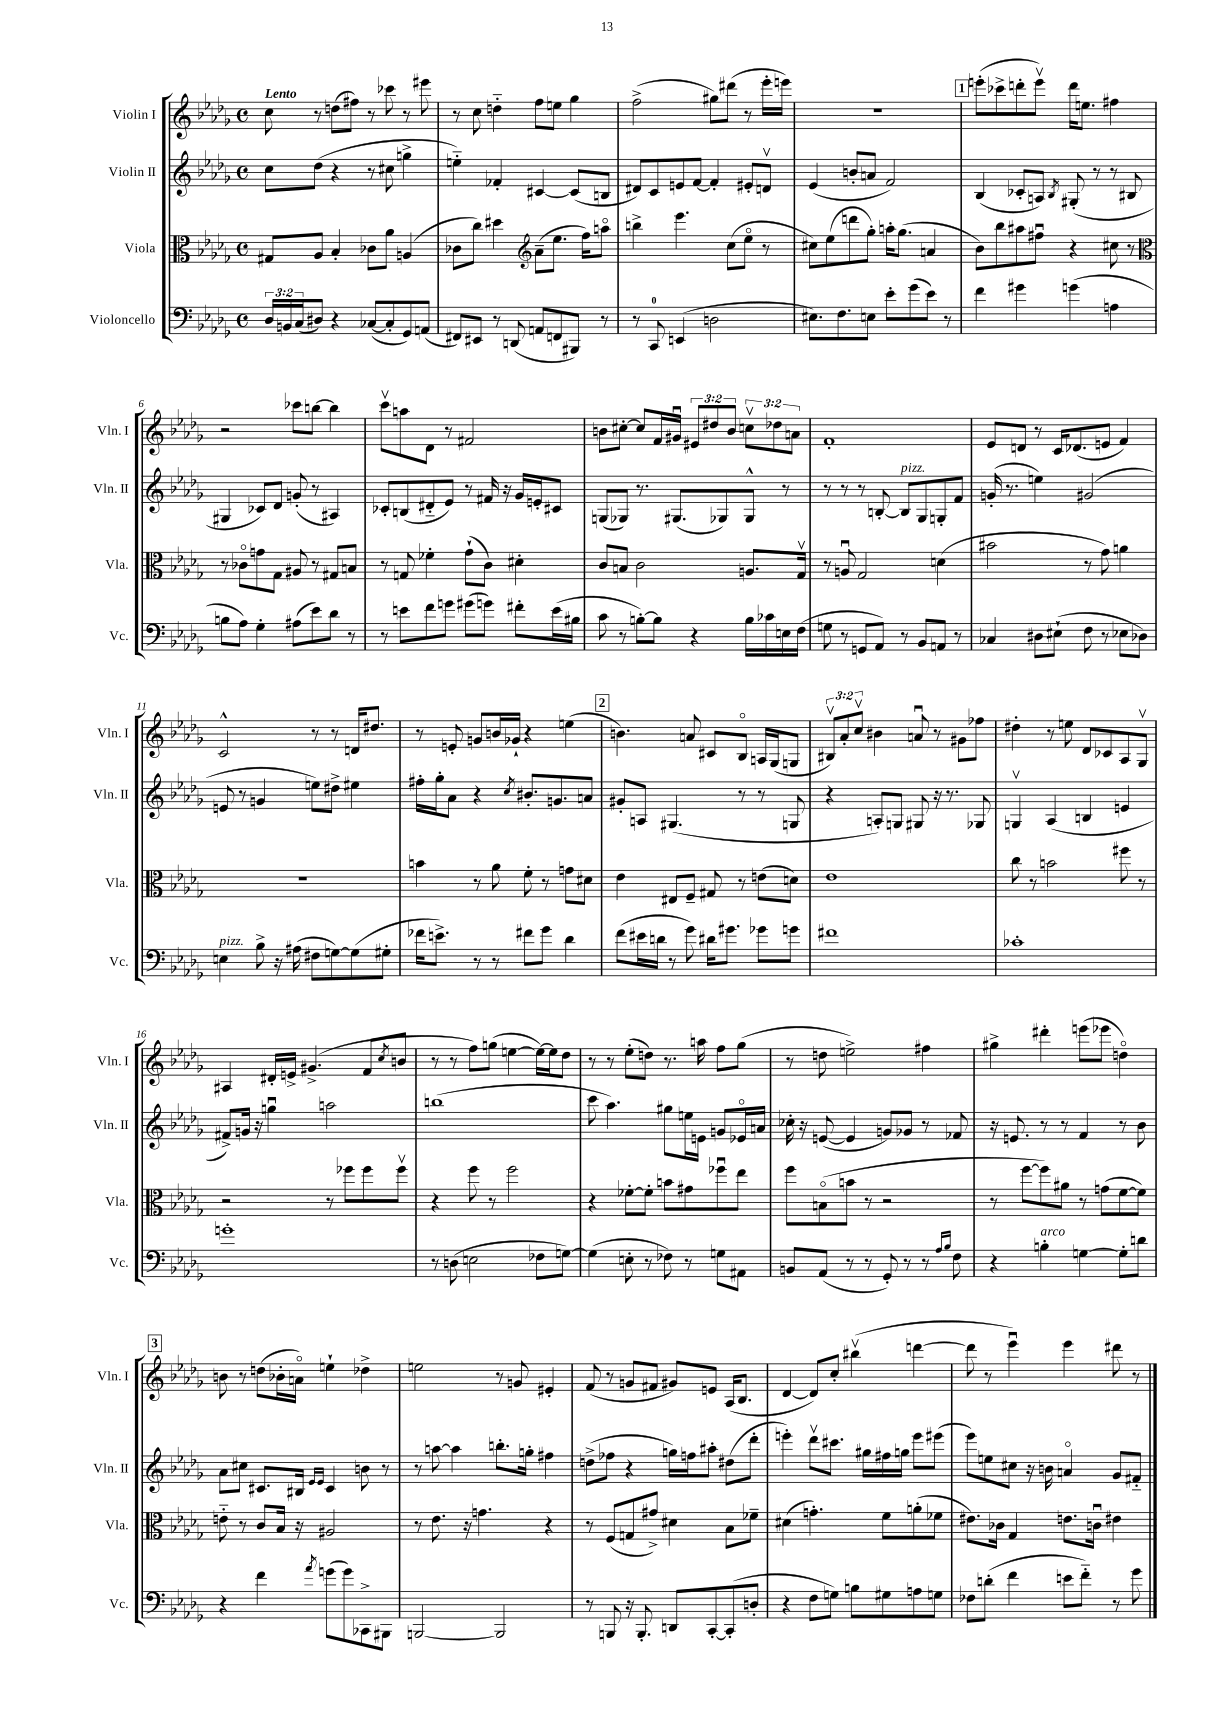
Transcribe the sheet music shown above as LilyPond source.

<<
\new StaffGroup <<
\new Staff = "s0" \with { instrumentName = "Violin I" shortInstrumentName = "Vln. I" } {
    \clef treble \key des \major \defaultTimeSignature \time 4/4 \override Staff.TupletNumber.text = #tuplet-number::calc-fraction-text \tempo "Lento"
    c''8 r8 d''8( fis''8) r8 ces'''8 r8 eis'''8 |
    r8 c''8 d''4-_ f''8 e''8 ges''4 |
    f''2->( gis''8) dis'''8( r8 ees'''16-. e'''16) |
    R1 |
    \mark \markup { \box "1" } e'''8-.( ces'''8-> d'''8-. e'''8\upbow) d'''16 e''8. fis''4 |
    r2 ces'''8 b''8~ b''4 |
    c'''8\upbow a''8 des'8 r8 fis'2 |
    b'8 cis''8~-. cis''8 f'16 gis'16\downbow \tuplet 3/2 { eis'8 dis''8 b'8 } \tuplet 3/2 { c''8\upbow des''8 a'8 } |
    f'1-. |
    ees'8 d'8 r8 c'16 des'8.( e'8 f'4) |
    c'2-^ r8 r8 d'16 dis''8. |
    r8 e'8-. g'8 b'16 ges'16-! r4 e''4( |
    \mark \markup { \box "2" } b'4.) a'8 cis'8 bes8\flageolet a16 ges16( g8 |
    \tuplet 3/2 { bis8\upbow) aes'8-. c''8\upbow } bis'4 a'8\downbow r8 gis'8 fes''8 |
    dis''4-. r8 e''8 des'8 ces'8 aes8 ges8\upbow |
    ais4 dis'16-. e'16-> gis'4.->( f'8 \acciaccatura { c''8 } b'8 |
    r8 r8 f''8) g''8( e''4~ e''16~) e''16 des''8 |
    r8 r8 ees''8-.( d''8) r8. a''16 f''8 ges''8( |
    r8 d''8 e''2->) fis''4 |
    gis''4-> dis'''4-. e'''8( ees'''8 d''4\flageolet) |
    \mark \markup { \box "3" } b'8 r8 d''8( bes'16-. a'16\flageolet) e''4-! des''4-> |
    e''2 r8 g'8 eis'4-. |
    f'8( r8 g'8 fis'8 gis'8) e'8 aes16( bes8. |
    des'4~ des'8) c''8-. bis''4\upbow( d'''4~ |
    d'''8 r8 ees'''4\downbow) ees'''4 dis'''8 r8 \bar "|." |
}
\new Staff = "s1" \with { instrumentName = "Violin II" shortInstrumentName = "Vln. II" } {
    \clef treble \key des \major \defaultTimeSignature \time 4/4
    c''8 des''8( r4 r8 cis''8 g''4-> |
    e''4-_) fes'4-. cis'4~ cis'8( b8 |
    dis'8) c'8 e'8 f'8~ f'4-. eis'8-. d'8\upbow |
    ees'4( b'8-. a'8 f'2) |
    \mark \markup { \box "1" } bes4( ces'8-. a8) \acciaccatura { bes8 } gis8-.( r8 r8 bis8 |
    gis4 ces'8) des'8 g'8-.( r8 ais4) |
    ces'8-. b8( dis'8-_ ees'8) r8 fis'16 r16 ges'16 e'16-. cis'8 |
    g8( ges8) r8. gis8.( ges8) ges8-^ r8 |
    r8 r8 r8 b8~-. b8^\markup { \italic "pizz." } ges8 g8-. f'8 |
    g'16-.( r8. e''4) gis'2( |
    e'8 r8 g'4 e''8) dis''8-> eis''4 |
    fis''16-. ges''16-. aes'8 r4 \acciaccatura { c''8 } bis'8.-. g'8. a'8 |
    \mark \markup { \box "2" } gis'8-. a8 gis4.( r8 r8 g8 |
    r4 a8-.) g8 gis8 r16 r8. ges8 |
    g4\upbow aes4( b4 e'4 |
    fis'8->) g'16 r16 g''4\downbow a''2 |
    b''1( |
    c'''8 aes''4.) gis''8 e''16 e'16 g'8 ees'16\flageolet a'16 |
    ces''16-. r16 e'8~( e'4 g'8) ges'8 r8 fes'8 |
    r16 e'8. r8 r8 f'4 r8 bes'8 |
    \mark \markup { \box "3" } aes'8 cis''8 cis'8. bis16 \grace { ees'16 ees'16 } cis'4 b'8 r8 |
    r8 a''8~ a''4 b''8.-. g''16-. fis''4 |
    d''8->( fes''8 r4 g''16) f''16 ais''8-. dis''8( des'''8-. |
    e'''4-.) des'''8\upbow cis'''8. gis''16 fis''16 g''16 e'''8 eis'''8( |
    ees'''8) e''8 cis''8 r16 b'16 a'4\flageolet ges'8 fis'8-_ \bar "|." |
}
\new Staff = "s2" \with { instrumentName = "Viola" shortInstrumentName = "Vla." } {
    \clef alto \key des \major \defaultTimeSignature \time 4/4
    gis8 aes8 bes4-. ces'8 aes'8 a4( |
    ces'8 c''8) dis''4 \clef treble aes'8--( ees''8. f''16) a''8\flageolet |
    b''4-> ees'''4. c''8( ees''8\flageolet r8 |
    cis''8) ees''8( d'''8 ges''8-.) a''16-. ges''8.( a'4 |
    \mark \markup { \box "1" } bes'8) bes''8 ais''8 fis''8\downbow r4 cis''8 r8 |
    \clef alto r8 ces'8\flageolet g'8 ges8 ais8 r8 gis8 b8 |
    r8 g8 fes'4-. ges'8-!( c'8) dis'4-. |
    c'8 b8 c'2 a8. ges16\upbow |
    r8 a8\downbow ges2 d'4( |
    bis'2 r8 ges'8) a'4 |
    R1 |
    b'4 r8 aes'8 f'8-. r8 g'8 dis'8 |
    \mark \markup { \box "2" } ees'4 eis8 f8-- gis8 r8 e'8( d'8) |
    ees'1 |
    c''8 r8 b'2 fis''8 r8 |
    r2 r8 fes''8 fes''8 fes''8\upbow |
    r4 f''8 r8 f''2 |
    r4 fes'8~-. fes'8-. b'8 gis'8 fes''8\downbow ees''8 |
    f''8 b8\flageolet( b'8 r8 r2 |
    r8 f''8~ f''8) ais'8 r8 g'8( f'8~ f'8) |
    \mark \markup { \box "3" } e'8-_ r8 c'8 bes16 r16 ais2 |
    r8 ees'8. r16 g'4. r4 |
    r8 f8( g8 gis'8->) dis'4 bes8 fes'8-- |
    dis'4( g'4.-.) f'8 a'8-.( fes'8 |
    eis'8.) ces'16 ges4 e'8. c'16\downbow eis'4 \bar "|." |
}
\new Staff = "s3" \with { instrumentName = "Violoncello" shortInstrumentName = "Vc." } {
    \clef bass \key des \major \defaultTimeSignature \time 4/4 \override Staff.TupletNumber.text = #tuplet-number::calc-fraction-text
    \tuplet 3/2 { des16 b,16 c16( } dis8) r4 ces8~( ces8-. ges,8) a,8( |
    fis,8) eis,8 r8 d,8( a,8 f,8 bis,,8) r8 |
    r8 c,8-0 e,4( d2 |
    eis8.) f8. e8 ees'8-. ges'8( ees'8) r8 |
    \mark \markup { \box "1" } f'4 gis'4 g'4( a4 |
    b8 aes8) ges4-. ais8( ees'8) des'8 r8 |
    r8 e'8 f'8 g'8 gis'8( g'8) fis'8-. e'16( bis16 |
    c'8 r8 b8~-.) b8 r4 b16 ces'16 e16 f16( |
    g8 r8 g,8 aes,8) r8 bes,8 a,8 r8 |
    ces4 dis8 eis8-!( f8 r8 ees8 des8) |
    e4^\markup { \italic "pizz." } bes8-> r16 ais16( fis8 g8~) g8( gis8-. |
    fes'16 e'8.->) r8 r8 fis'8 ges'8 des'4 |
    \mark \markup { \box "2" } f'8( eis'16 d'16 r8 ges'8) dis'16 gis'8. ges'8 g'8 |
    fis'1 |
    ces'1-. |
    g'1-. |
    r8 d8( e2 fes8 g8~) |
    g4( e8-. r8 fes8) r8 g8 ais,8 |
    b,8 aes,8( r8 r8 ges,8-.) r8 r8 \grace { aes16 bes16 } f8 |
    r4 b4-.^\markup { \italic "arco" } g4~ g8-. d'8 |
    \mark \markup { \box "3" } r4 f'4 \acciaccatura { aes'8 } g'8( g'8) ces,8-> bis,,8 |
    b,,2~ b,,2 |
    r8 b,,8 r16 b,,8.-. d,8 c,8~-. c,8-.( d8-. |
    r4 f8 g8) b8 gis8 a8 g8 |
    fes8 d'8-.( f'4 e'8 f'8-_) r8 ges'8 \bar "|." |
}
>>
>>
